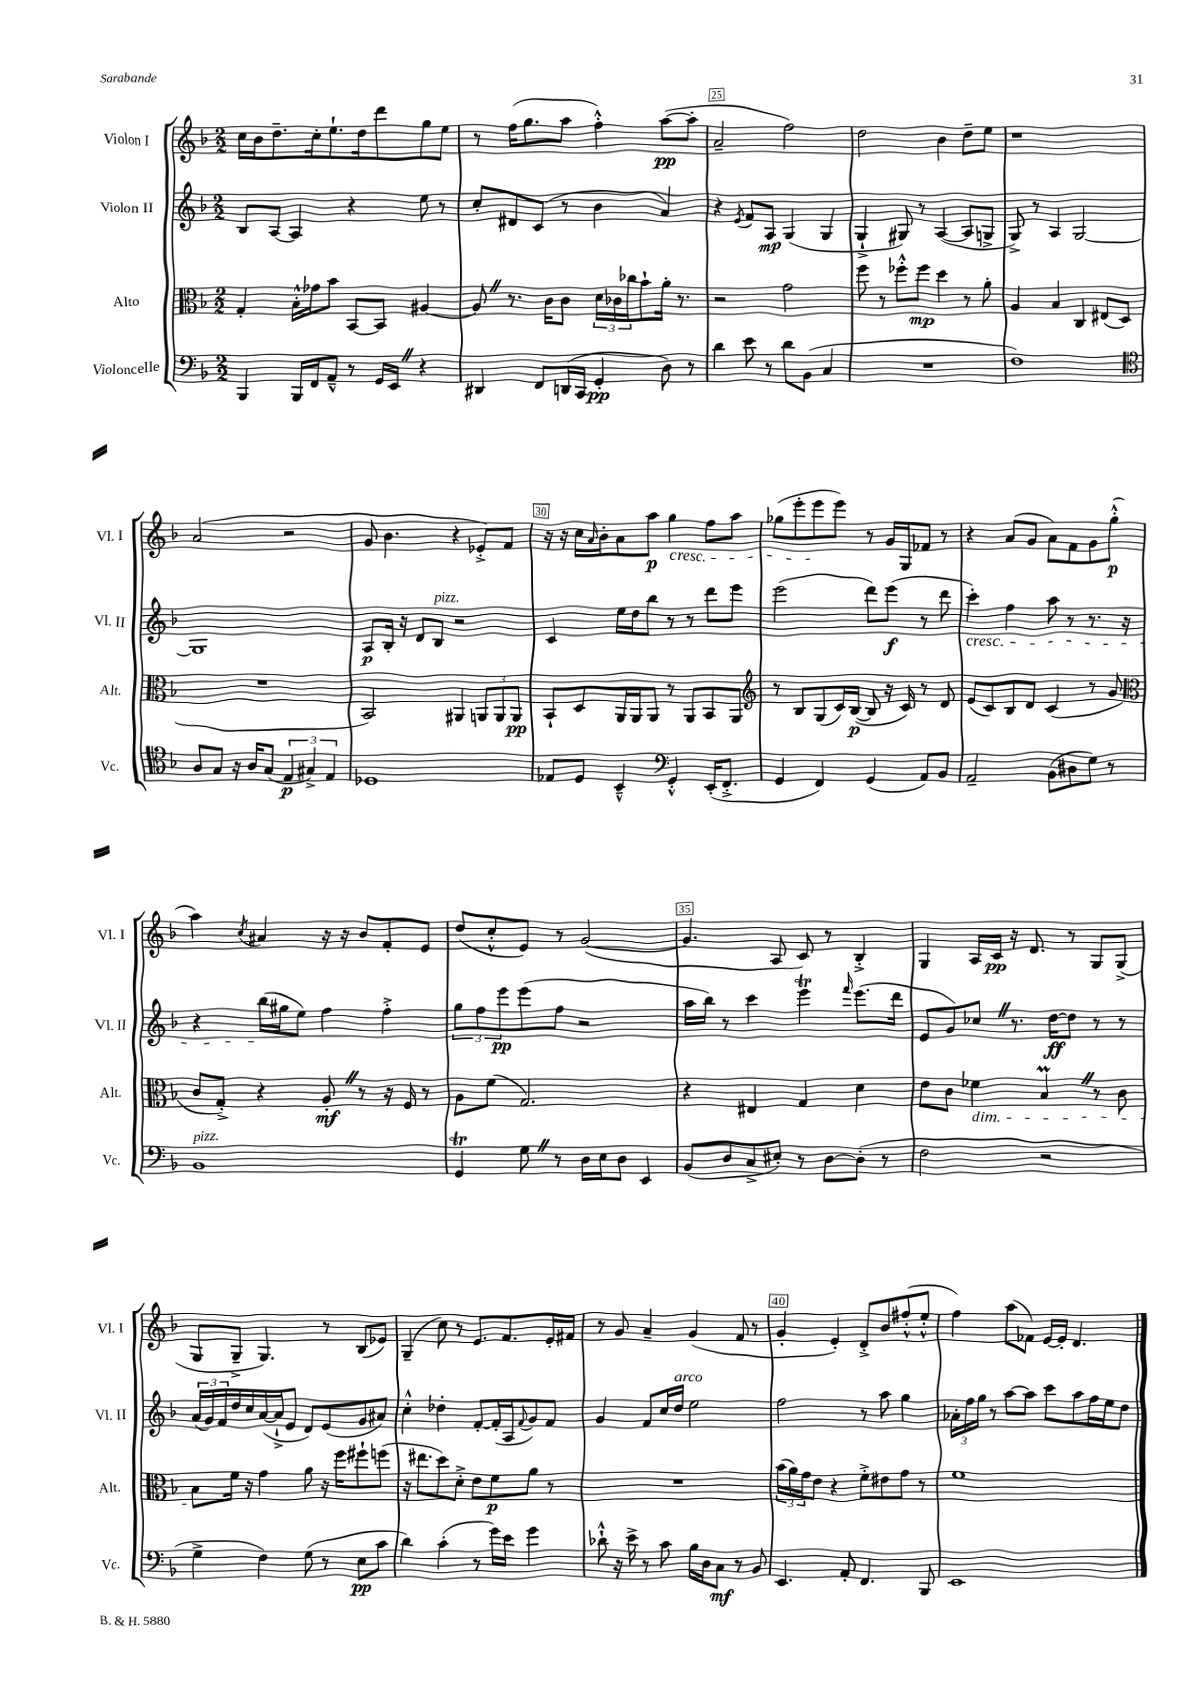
<<
\new StaffGroup <<
\new Staff = "s0" \with { instrumentName = "Violon I" shortInstrumentName = "Vl. I" } {
    \clef treble \key f \major \numericTimeSignature \time 2/2
    c''16 bes'16 d''8.-- c''16-. e''8.-! d''16 d'''8 g''8 e''8 |
    r8 f''16( g''8. a''8 f''4-.-^) a''8~\pp( a''8-. |
    a'2-- f''2) |
    d''2 bes'4 d''8-- e''8 |
    r1 |
    a'2( r2 |
    g'8 bes'4. r4 ees'8-.->) f'8 |
    r16 r16 c''16 \grace { a'16 } bes'16-. a'8 a''8\p g''4\cresc f''8 a''8 |
    ges''8( e'''8-. e'''8\! e'''8) r8 g'16 g16 fes'8 r8 |
    r4 a'8( g'8 a'8) f'8 g'8 g''8-.-^\p( |
    a''4) \acciaccatura { c''8 } ais'4 r16 r16 bes'8 f'8-. e'8 |
    d''8( c''8-.-^ e'8) r8 g'2~( |
    g'4. a8 c'8) r8 bes4-.-> |
    g4 a16 c'16\pp r16 d'8. r8 g8 g8->( |
    g8 g8---> g4.) r8 bes8( ees'8) |
    g4--( c''8) r8 e'8. f'8. e'16-. fis'16 |
    r8 g'8 a'4-- g'4( f'8 r8 |
    g'4-. e'4-.) d'8-.-> bes'8 fis''8-.-^( e''8-.-^ |
    f''4) a''8( fes'8) e'16~ e'16-. d'4. \bar "|." |
}
\new Staff = "s1" \with { instrumentName = "Violon II" shortInstrumentName = "Vl. II" } {
    \clef treble \key f \major \numericTimeSignature \time 2/2
    bes8 a8~ a4 r4 e''8 r8 |
    c''8-. dis'8 c'8( r8 bes'4 a'4) |
    r4 \acciaccatura { e'8 } f'8 a8\mp g4( g4 |
    g4-!-> gis8) r8 a4~( a8 g8-> |
    g8->) r8 a4 g2~ |
    g1 |
    a8\p bes16-. r16 d'8 bes8^\markup { \italic "pizz." } r2 |
    c'4 e''16 d''16 bes''8 r8 r8 d'''8 e'''8 |
    e'''2( d'''8) e'''8\f( r8 d'''8 |
    c'''4-.\cresc) f''4 a''8 r8 r8. r16 |
    r4 bes''16\!( gis''16 e''8) f''4 f''4-.-> |
    \tuplet 3/2 { g''8 f''8 e'''8\pp } e'''8( f''8 r2 |
    a''16 bes''16) r8 c'''4 e'''4\trill \grace { f'''16 } e'''8.( d'''16 |
    e'8 g'8) ces''8 \once \override BreathingSign.text = \markup { \musicglyph "scripts.caesura.straight" } \breathe r8. d''16~\ff d''8 r8 r8 |
    \tuplet 3/2 { a'16( g'16) f'16 } d''16 c''16 a'16~( a'16-!-> e'8 d'8) e'8( g'8 ais'8) |
    c''4-.-^ des''4-. f'8~-. f'16-.( a16 \appoggiatura { f'8 } g'8) f'8 |
    g'4 f'8 c''16 d''16^\markup { \italic "arco" } e''2 |
    f''2 r8 a''8 g''4 |
    \tuplet 3/2 { aes'16-. f''16 g''16 } r8 a''8~ a''8 c'''8 a''8 f''16 e''16 d''8 \bar "|." |
}
\new Staff = "s2" \with { instrumentName = "Alto" shortInstrumentName = "Alt." } {
    \clef alto \key f \major \numericTimeSignature \time 2/2
    g4-. bes16-.-^ ges'16 bes'8 bes,8~ bes,8 ais4~ |
    ais8 \once \override BreathingSign.text = \markup { \musicglyph "scripts.caesura.straight" } \breathe r8. c'16 c'8 \tuplet 3/2 { d'16 ces'16 ces''16 } bes'8-! a'16-. r8. |
    r2 g'2 |
    f''8 r8 fes''8-.-^ fes''8\mp d''4 r8 a'8-. |
    a4 bes4 c4 eis8( d8 |
    R1 |
    bes,2) ais,4 \tuplet 3/2 { a,8 a,8 a,8\pp } |
    bes,8-! d8 a,16 a,16 a,8 r8 a,8 bes,8 a,8 |
    \clef treble r8 bes8 g8( c'16) bes16~\p( bes8 r16 c'16) r8 d'8 |
    e'8( c'8) bes8 d'8 c'4( r8 g'8 |
    \clef alto c'8 g8-.->) r4 a8-.\mf \once \override BreathingSign.text = \markup { \musicglyph "scripts.caesura.straight" } \breathe r8 r16 f16 r8 |
    a8 f'8( g2.) |
    r4 eis4 g4 d'4 |
    e'8 c'8 fes'4\dim bes4\prall \once \override BreathingSign.text = \markup { \musicglyph "scripts.caesura.straight" } \breathe r8 c'8 |
    bes8\! f'16 r16 g'4 a'8 r16 f''16 fis''8-! f''8( |
    r16 eis''8. d''8) d'8-.-> e'8 f'8\p a'8 r8 |
    R1 |
    \tuplet 3/2 { bes'16( a'16) g'16 } e'8 r4 f'8-.-> eis'8 g'8 r8 |
    f'1 \bar "|." |
}
\new Staff = "s3" \with { instrumentName = "Violoncelle" shortInstrumentName = "Vc." } {
    \clef bass \key f \major \numericTimeSignature \time 2/2
    bes,,4 bes,,16 f,16 a,8---^ r8 g,16 e,16 \once \override BreathingSign.text = \markup { \musicglyph "scripts.caesura.straight" } \breathe r4 |
    dis,4 f,8 d,16( c,16 g,4-.\pp d8) r8 |
    d'4 e'8 r8 d'8 bes,8( c4 |
    R1 |
    f1) |
    \clef tenor a8 g8 r16 a16 g8( \tuplet 3/2 { e4\p gis4->) e4 } |
    des1 |
    ees8 d8 bes,4---^ \clef bass g,4-.-^ e,16-.( f,8.-.-> |
    g,4 f,4) g,4( a,8) bes,8 |
    a,2-- bes,8( dis8 g8) r8 |
    bes,1^\markup { \italic "pizz." } |
    g,4\trill g8 \once \override BreathingSign.text = \markup { \musicglyph "scripts.caesura.straight" } \breathe r8 d16 e16 d8 e,4 |
    bes,8( d8 c8-> eis8-.) r8 d8~ d8-.( r8 |
    f2 r2 |
    g4-> f4) g8( r8 e8\pp c'8 |
    d'4) c'4-.( r8 g'16) e'16 g'4 |
    des'8-!-^ r16 e'16-> r8 c'8 bes16 d16 c8\mf r8 bes,8 |
    e,4. a,8-. f,4. bes,,8 |
    e,1 \bar "|." |
}
>>
>>
\layout { \context { \Score currentBarNumber = #23 \override BarNumber.break-visibility = ##(#f #t #t) barNumberVisibility = #(every-nth-bar-number-visible 5) \override BarNumber.stencil = #(make-stencil-boxer 0.1 0.3 ly:text-interface::print) } }
